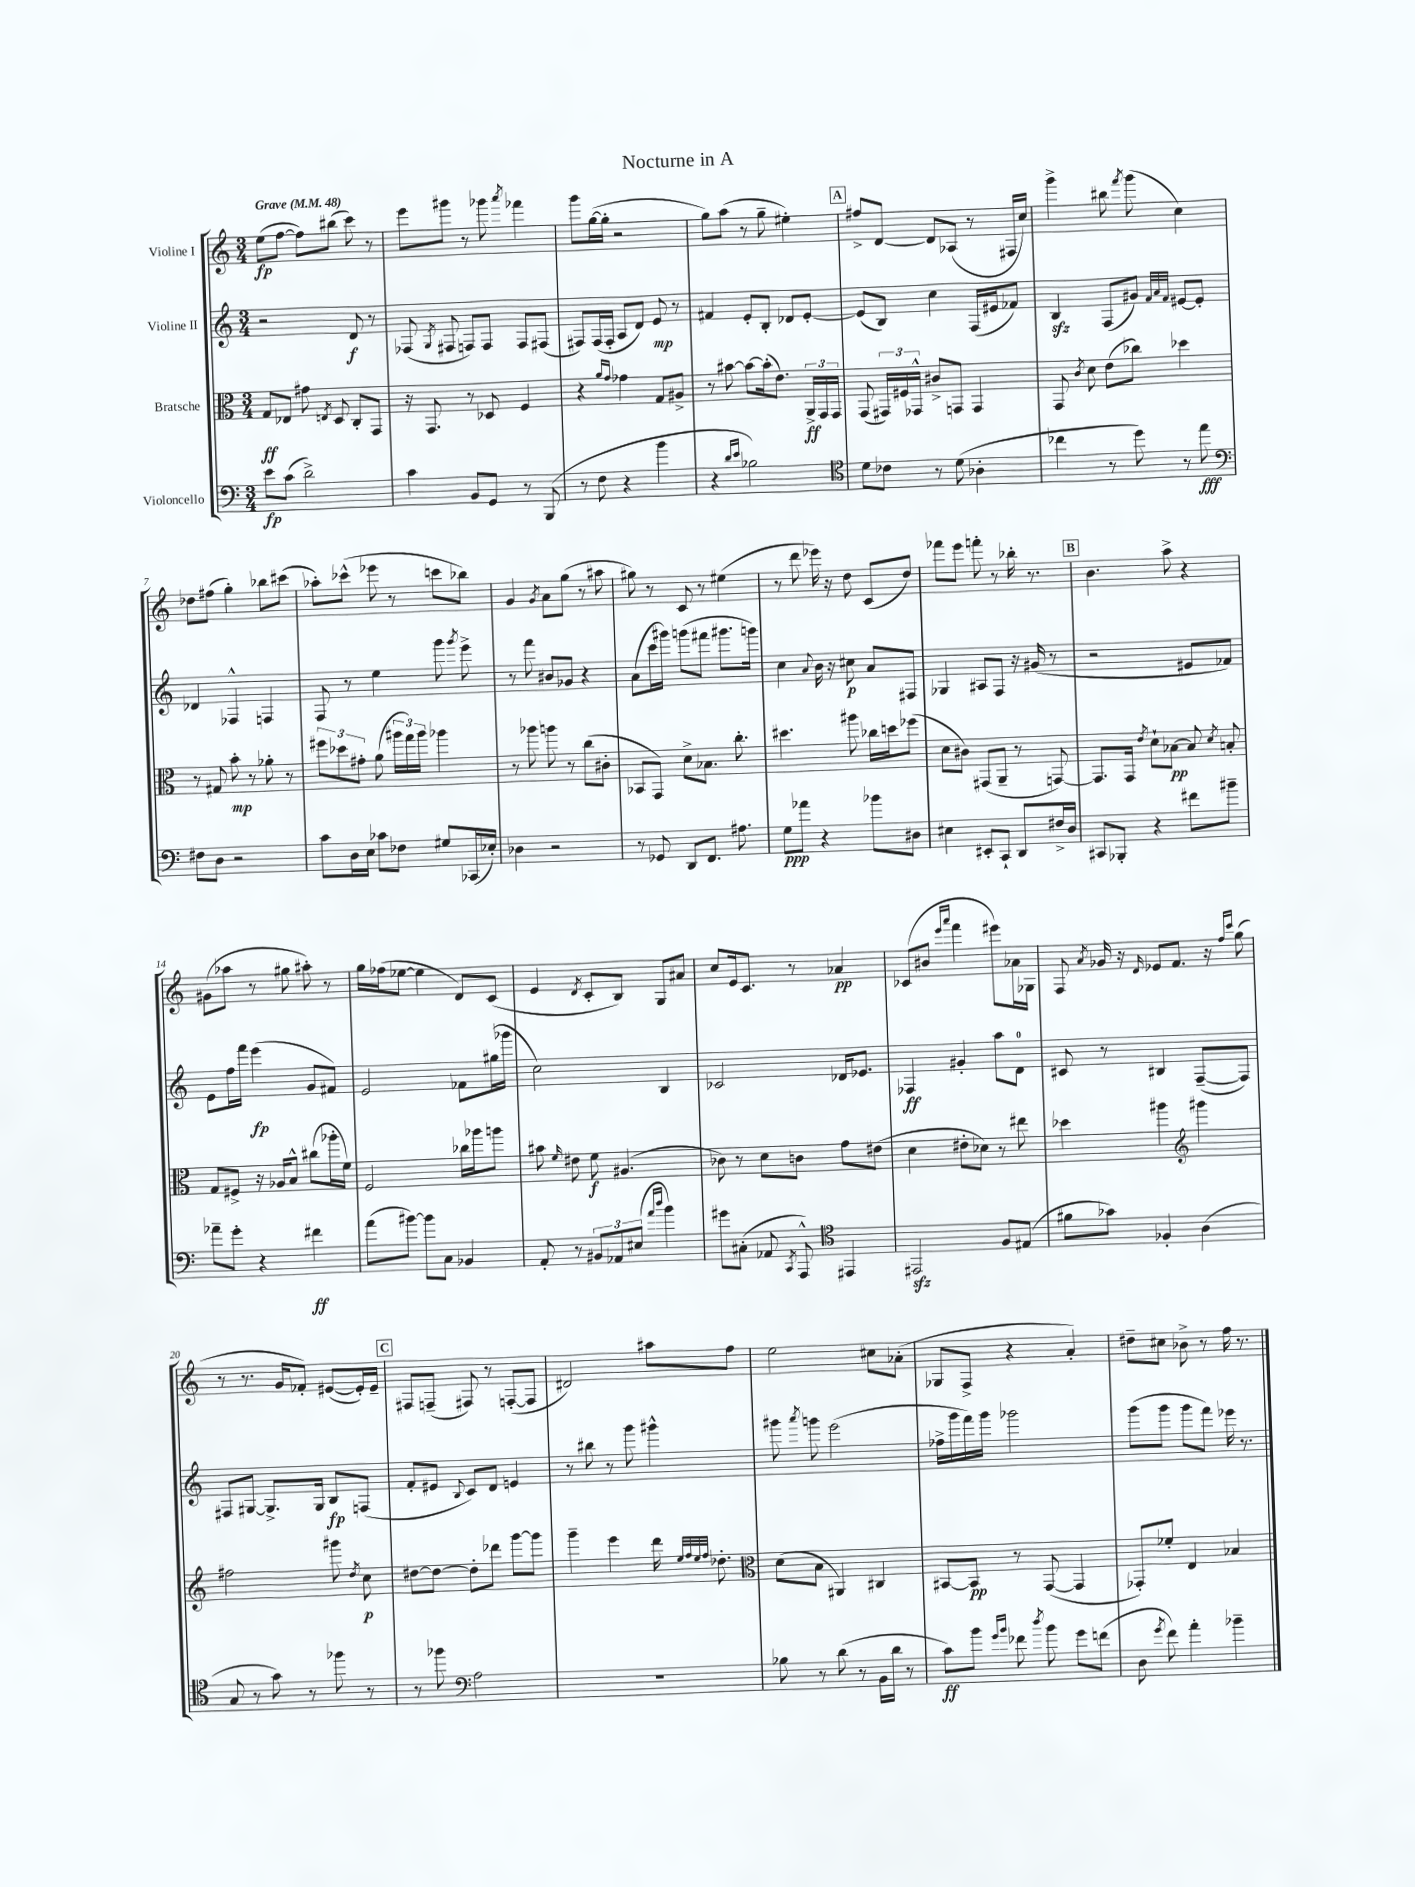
\header { title = "Nocturne in A" }
<<
\new StaffGroup <<
\new Staff = "s0" \with { instrumentName = "Violine I" } {
    \clef treble \key c \major \numericTimeSignature \time 3/4 \tempo "Grave" 4 = 48
    \autoBeamOff e''8[\fp( f''8]~ f''8[) bis''8]( c'''8) r8 |
    e'''8[ gis'''8] r8 ges'''8 \acciaccatura { a'''8 } fes'''4 |
    g'''8[ g''16~( g''16]-. r2 |
    g''8[) a''8]( r8 g''8-- eis''4-.) |
    \mark \markup { \box "A" } fis''8[-> d'8]~ d'8[ aes8]( r8 fis16[ c''16]) |
    g'''4-> bis''8 \acciaccatura { f'''8 } g'''8( c''4) |
    des''8[ fis''8]( g''4-.) bes''8[ cis'''8]( |
    aes''8[-.) ces'''8]-^( ees'''8 r8 c'''8[ bes''8]) |
    g'4 \acciaccatura { g'8 } a'8[ g''8]( r8 ais''8 |
    gis''8) r8 c'8 r8 eis''4( |
    r8 d'''8 ees'''16) r16 d''8 c'8[( d''8]) |
    fes'''8[ e'''8] f'''8-. r8 bes''16-. r8. |
    \mark \markup { \box "B" } b'4. a''8-> r4 |
    gis'8[( aes''8] r8 gis''8 ais''8-.) r8 |
    g''16[ fes''16( ees''8]~ ees''4 d'8[) c'8]( |
    e'4 \acciaccatura { d'8 } c'8[-. b8]) g8[ ais'8] |
    c''8[ e'16 c'8.] r8 aes'4\pp |
    ces'8[( bis'8] \grace { e'''16[ a'''16] } f'''4 eis'''8[) aes'16 ges16] |
    f8 \acciaccatura { a'8 } ges'16 r16 \grace { d'16 } ees'8[ f'8.] r16 \grace { f''16[ c'''16] } g''8( |
    r8 r8. g'16[ fes'8]-.) eis'8[~( eis'16-.) eis'16]-- |
    \mark \markup { \box "C" } fis8[ f8]--( fis8) r8 f8[~-.( f8] |
    dis'2) ais''8[ f''8] |
    e''2 cis''8[ aes'8]-.( |
    ges8[ f8]-> r4 a'4-.) |
    dis''8[-- cis''8] bes'8-> r8 f''16 r8. \bar "|." |
}
\new Staff = "s1" \with { instrumentName = "Violine II" } {
    \clef treble \key c \major \numericTimeSignature \time 3/4
    \autoBeamOff r2 d'8\f r8 |
    fes8( \acciaccatura { g8 } fis8 f8[) f8] f8[ fis8]( |
    fis8[) fis16( fis16]-. a8[ d'8]) e'8\mp r8 |
    fis'4 e'8[-. b8]-. des'8[ e'8]~-. |
    \mark \markup { \box "A" } e'8[( b8]) c''4 f16[( eis'16 fes'8]) |
    b4\sfz f8[( gis'8]) \grace { f'32[ a'32 f'32] } eis'8[~ eis'8]-. |
    des'4 fes4-^ f4 |
    f8 r8 e''4 g'''8 \acciaccatura { g'''8 } e'''8-> |
    r8 f'''8 bis'8[ ges'8] r4 |
    a'8[( c'''16 gis'''16]) g'''8[( fis'''8] gis'''8.[ g'''16]) |
    c''4 \appoggiatura { a'8 } b'16 r16 cis''8\p a'8[ fis8] |
    ges4 ais8[ f8] r16 gis'16( r8 |
    \mark \markup { \box "B" } r2 eis'8[ fes'8]) |
    e'8[ f''16 f'''16] e'''4\fp( g'8[ fis'8]) |
    e'2 fes'8[ gis''16( ges'''16] |
    c''2) b4 |
    ces'2 des'16[ ees'8.] |
    fes4\ff gis'4-. a''8[ d'8]-0 |
    cis'8 r8 bis4 f8[~--( f8]) |
    fis8[ gis8]~ gis8.[-> gis16] b8[\fp f8]( |
    \mark \markup { \box "C" } f'8[-. eis'8] \appoggiatura { b8 } c'8[) d'8] e'4 |
    r8 bis''8 r8 g'''8 gis'''4-^ |
    gis'''8 \acciaccatura { a'''8 } g'''8 e'''2( |
    fes''16[-> g'''16 f'''16) g'''16] ges'''2 |
    g'''8[( g'''8] g'''8[ f'''8]) ees'''16 r8. \bar "|." |
}
\new Staff = "s2" \with { instrumentName = "Bratsche" } {
    \clef alto \key c \major \numericTimeSignature \time 3/4
    \autoBeamOff g8[\ff ees8] gis'8 \acciaccatura { e8 } d8 c8[-. g,8] |
    r16 g,8. r8 des8 f4 |
    r4 \grace { a'16[ g'16] } ges'4 g8[ ais8]-> |
    r8 bis'8~ bis'8[~ bis'16-.( e'8.]) \tuplet 3/2 { a,16[->\ff g,16 g,16] } |
    \mark \markup { \box "A" } g,8( \tuplet 3/2 { gis,16[) fis16 ges,16]-^ } cis'8[-> g,8] g,4 |
    g,8 \acciaccatura { c'8 } d'8 e'8[( ces''8]) des''4 |
    r8 gis8 b'8-.\mp r8 aes'8-. r8 |
    \tuplet 3/2 { fis''8[ des''8 gis'8]-. } a'8( \tuplet 3/2 { ais''16[ g''16) ais''16] } aes''4 |
    r8 aes''8 a''8 r8 c''8[( cis'8]-. |
    bes,8[ g,8]) d'8[-> bes8.] c''8.-. |
    dis''4. ais''8 ces''16[ d''16 fes''8]( |
    d'8[ cis'8]) gis,8[( a,8]-- r8 g,8~) |
    \mark \markup { \box "B" } g,8.[ g,16] \acciaccatura { e'8 } d'8[-! bes8]~\pp bes8 \acciaccatura { d'8 } b8-. |
    g8[ fis8]-> r16 aes16[ b8]-^ cis''8[( aes''16-. f'16]) |
    f2 ces''16[ aes''16 a''8] |
    bis'8 \grace { f'16 } eis'8 f'8\f ais4.( |
    ces'8) r8 d'8[ c'8] g'8[ eis'8]( |
    d'4 eis'8[-. des'8]) r8 eis''8 |
    des''4 ais''4 \clef treble gis'''4 |
    fis''2 gis'''8 \acciaccatura { d''8 } c''8\p |
    \mark \markup { \box "C" } dis''8[~ dis''8]~ dis''8[-. des'''8] g'''8[~ g'''8] |
    g'''4-- e'''4 d'''16 \grace { e''32[ f''32 e''32 f''32] } des''8.-. |
    \clef alto d'8[( b8] ais,4) cis4 |
    bis,8[~ bis,8]\pp r8 g,8~( g,4 |
    ges,8[-.) fes'8]-. e4 bes4 \bar "|." |
}
\new Staff = "s3" \with { instrumentName = "Violoncello" } {
    \clef bass \key c \major \numericTimeSignature \time 3/4
    \autoBeamOff e'8[\fp c'8]( d'2->) |
    c'4 b,8[ g,8] r8 b,,8( |
    r8 f8 r4 b'4 |
    r4 \grace { d'16[ e'16] } bes2) |
    \mark \markup { \box "A" } \clef tenor d'8[ ces'8] r8 d'8( aes4-. |
    ces''4 r8 d''8) r8 e''8\fff |
    \clef bass fis8[ d8] r2 |
    c'8[ d16 e16] ces'8[ fes8] gis8[ ces,16( ees16]-.) |
    des4 r2 |
    r8 ges,8 d,8[ f,8.] ais8. |
    g8[\ppp aes'8] r4 bes'8[ dis8] |
    eis4 eis,8[-. c,8]-! d,8[ fis16-> d16] |
    \mark \markup { \box "B" } cis,8[ bes,,8]-. r4 fis'8[ bis'8]-- |
    aes'8[-- g'8]-. r4 fis'4\ff |
    a'8[( bis'8]~) bis'8[ c8] bes,4 |
    a,8-. r8 \tuplet 3/2 { bis,8[ aes,8 eis8]( } \grace { a'16[ d''16] } b'4) |
    gis'8[ cis8]-.( aes,8 \acciaccatura { c,8 } a,,8-^) \clef tenor eis,4 |
    eis,2\sfz f8[ eis8]( |
    fis'8[ ges'8]) fes4-. a4( |
    g8 r8 g'8) r8 fes''8 r8 |
    \mark \markup { \box "C" } r8 fes''8 \clef bass a2 |
    R2. |
    bes8 r8 d'8( r8 b,16[ d'16] r8 |
    c'8[\ff) b'8] \grace { g'16[ b'16] } fes'8 \acciaccatura { d''8 } b'8 g'8[ f'8]( |
    d8 \acciaccatura { g'8 } f'8) a'4-. bes'4-- \bar "|." |
}
>>
>>
